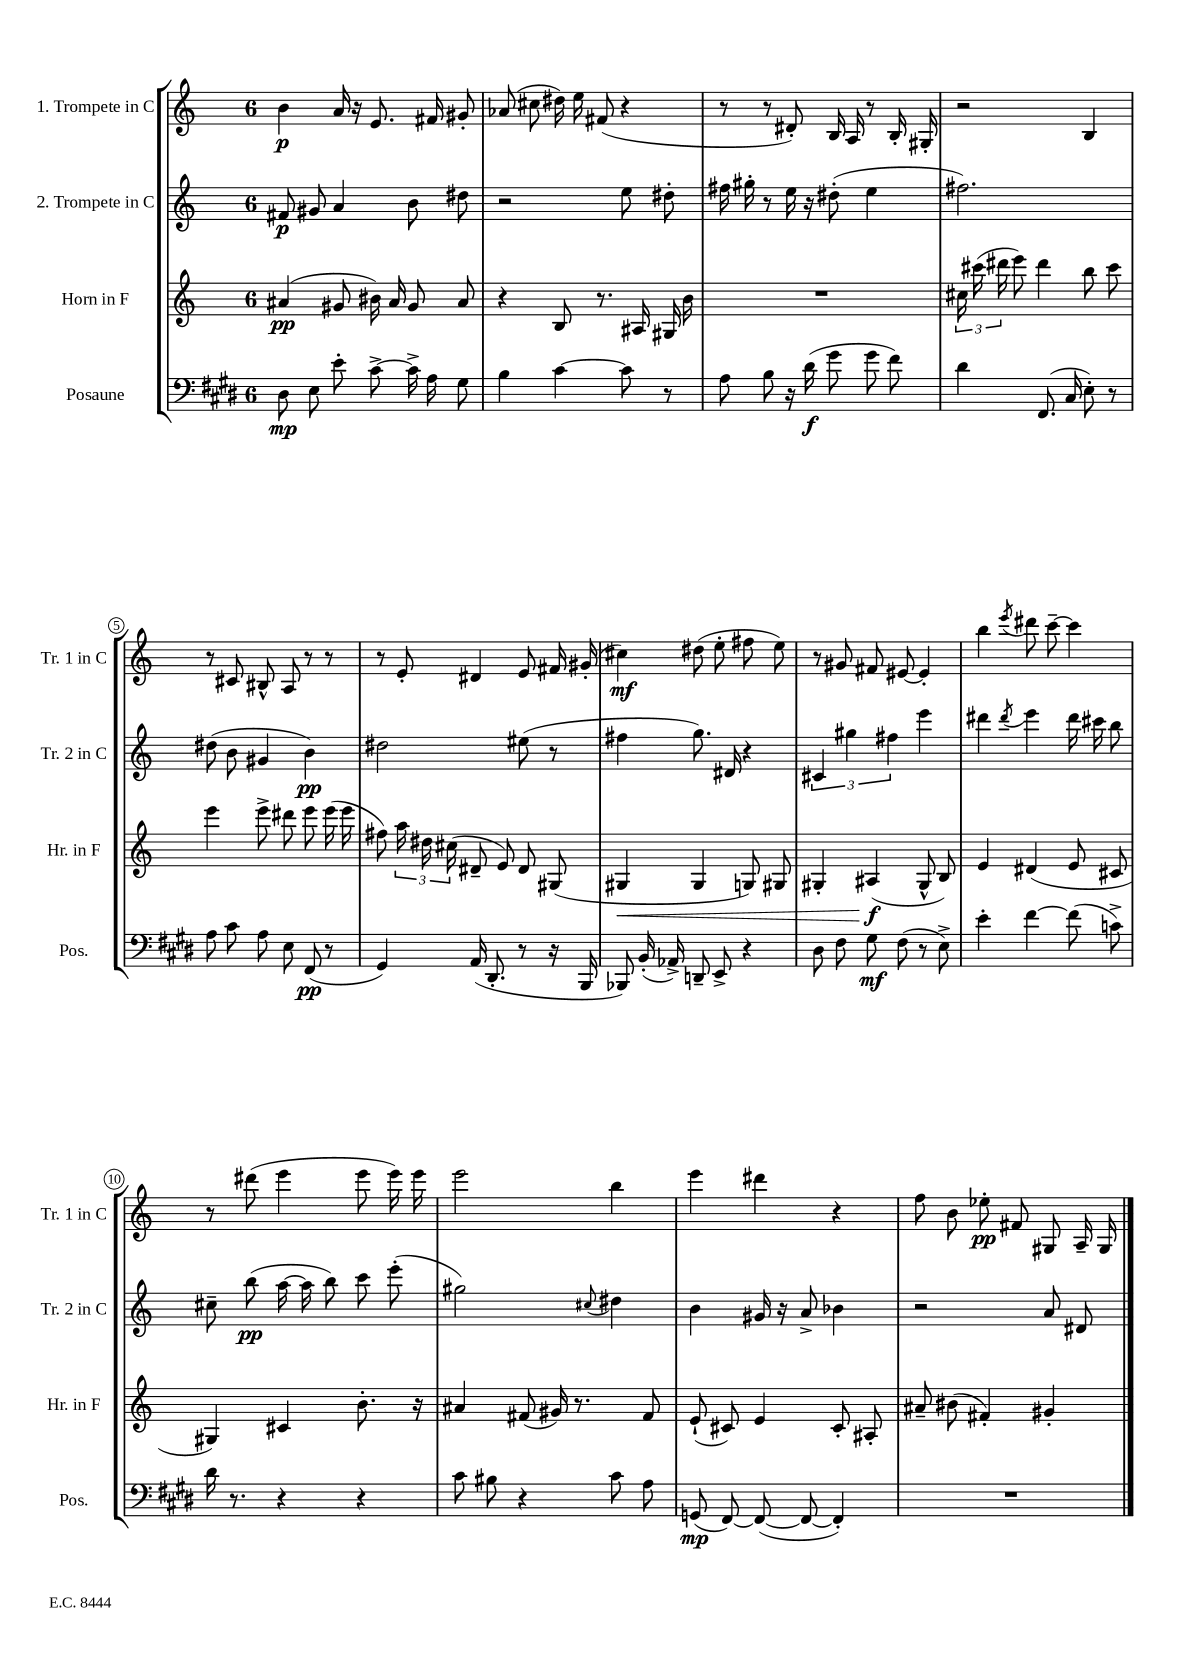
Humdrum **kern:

**kern	**kern	**kern	**kern
*staff4	*staff3	*staff2	*staff1
*clefF4	*clefG2	*clefG2	*clefG2
*k[f#c#g#d#]	*k[]	*k[]	*k[]
*M6/8	*M6/8	*M6/8	*M6/8
8D#\	(4a#/	8f#/	4b\
8E\	.	8g#/	.
8e'\	8g#/	4a/	16a/
.	.	.	16r
[8c#^\	16b#\)	.	8.e/
.	16a#/	.	.
16c#^\]	8g#/	8b\	.
16A\	.	.	16f#/
8G#\	8a#/	8dd#\	8g#'/
=	=	=	=
4B\	4r	2r	(8a-/
.	.	.	8cc#\
[4c#\	8B/	.	16dd#\)
.	.	.	16ee\
.	8.r	.	(8f#/
8c#\]	.	8ee\	4r
.	16A#/	.	.
8r	16G#/	8dd#'\	.
.	16b\	.	.
=	=	=	=
8A\	2.r	16ff#\	8r
.	.	16gg#'\	.
8B\	.	8r	8r
16r	.	16ee\	8d#'/)
(16d#\	.	16r	.
8g#\	.	(8dd#'\	16B/
.	.	.	16A/
8g#\	.	4ee\	8r
8f#\)	.	.	16B'/
.	.	.	16G#'/
=	=	=	=
4d#\	24cc#\	2.ff#\)	2r
.	(24ccc#\	.	.
.	24ddd#\	.	.
.	8eee\)	.	.
(8.FF#/	4ddd#\	.	.
16C#/	.	.	.
8E'\)	8bb\	.	4B/
8r	8ccc#\	.	.
=	=	=	=
8A\	4eee\	(8dd#\	8r
8c#\	.	8b\	8c#/
8A\	8eee^\	4g#/	8B#^^/
8E\	8ddd#\	.	8A/
(8FF#/	8eee\	4b\)	8r
8r	(16eee\	.	8r
.	16eee\	.	.
=	=	=	=
4GG#/)	8ff#\)	2dd#\	8r
.	24aa\	.	8e'/
.	24dd#\	.	.
.	(24cc#\	.	.
(16AA/	8d#~/	.	4d#/
8.DD#'/	.	.	.
.	8e/)	.	.
8r	8d#/	(8ee#\	8e/
16r	(8G#/	8r	16f#/
16BBB/	.	.	(16g#'/
=	=	=	=
8BBB-/)	4G#/	4ff#\	4cc#\)
(16BB'/	.	.	.
16AA-^/)	.	.	.
8DD~/	4G#/	8.gg\)	(8dd#\
8EE^/	.	.	8ee'\
.	.	16d#/	.
4r	8G/)	4r	8ff#\
.	8G#/	.	8ee\)
=	=	=	=
8D#\	4G#'/	6c#/	8r
8F#\	.	.	8g#/
.	.	6gg#\	.
8G#\	(4A#/	.	8f#/
.	.	6ff#\	.
(8F#\	.	.	[8e#/
8r	8G#^^/	4eee\	4e#'/]
8E^\)	8B/)	.	.
=	=	=	=
4e'\	4e/	4ddd#\	4bb\
.	.	8qddd#/	8qeee/
[4f#\	(4d#/	4eee\	8ddd#\
.	.	.	[8ccc~\
(8f#\]	8e/	16ddd#\	4ccc\]
.	.	16ccc#\	.
8c^\)	8c#/	8bb\	.
=	=	=	=
16d#\	4G#/)	8cc#~\	8r
8.r	.	.	.
.	.	(8bb\	(8ddd#\
4r	4c#/	[16aa\	4eee\
.	.	16aa\]	.
.	.	8bb\)	.
4r	8.b'\	8ccc\	8eee\
.	.	(8eee'\	16eee\)
.	16r	.	16eee\
=	=	=	=
8c#\	4a#/	2gg#\)	2eee\
8B#\	.	.	.
4r	(8f#/	.	.
.	16g#/)	.	.
.	8.r	.	.
.	.	8qqcc#/	.
8c#\	.	4dd#\	4bb\
8A\	8f#/	.	.
=	=	=	=
(8GG/	(8e`/	4b\	4eee\
[8FF#/)	8c#/)	.	.
(8FF#/_	4e/	16g#/	4ddd#\
.	.	16r	.
8FF#/_	.	8a^/	.
4FF#'/])	8c#'/	4b-\	4r
.	8A#'/	.	.
=	=	=	=
2.r	8a#~/	2r	8ff\
.	(8b#\	.	8b\
.	4f#'/)	.	8ee-'\
.	.	.	8f#/
.	4g#'/	8a/	8G#/
.	.	8d#/	16A~/
.	.	.	16G#/
==	==	==	==
*-	*-	*-	*-
